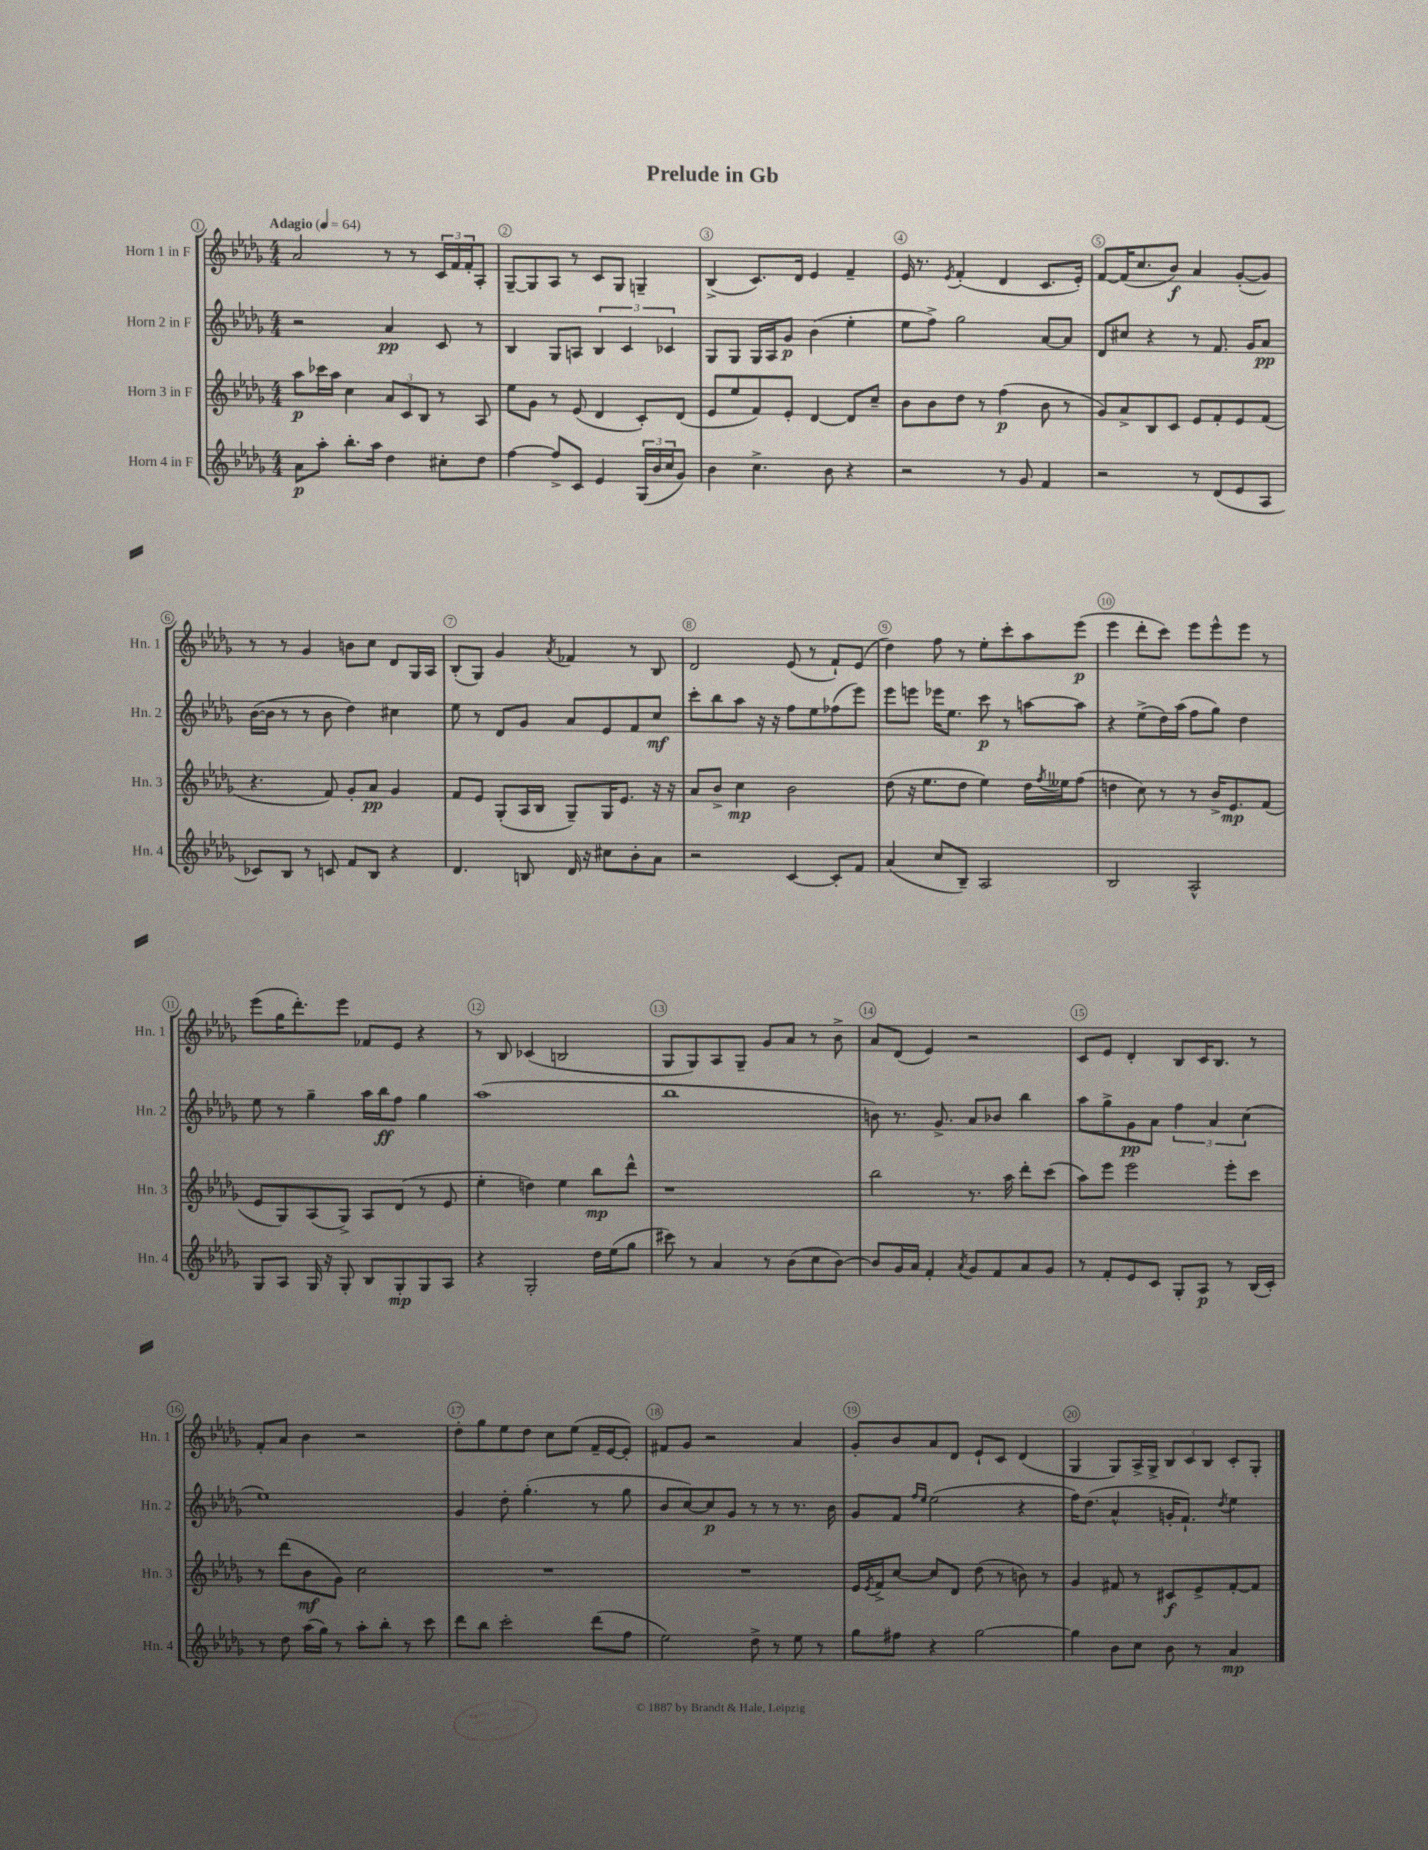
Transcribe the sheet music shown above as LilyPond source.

\header { title = "Prelude in Gb" }
<<
\new StaffGroup <<
\new Staff = "s0" \with { instrumentName = "Horn 1 in F" shortInstrumentName = "Hn. 1" } {
    \clef treble \key des \major \numericTimeSignature \time 4/4 \tempo "Adagio" 4 = 64
    aes'2 r8 r8 \tuplet 3/2 { c'16 f'16 f'16-. } aes8-. |
    ges8~-- ges8 aes8 r8 c'8 ges8 g4-- |
    bes4->( c'8.) des'16 ees'4 f'4-- |
    ees'16 r8. \acciaccatura { ees'8 } f'4-.( des'4 c'8. ees'16-.) |
    f'8~ f'16( c''8. bes'8\f) aes'4 ges'8~-.( ges'8) |
    r8 r8 ges'4 b'8 c''8 des'8 ges16 aes16 |
    bes8-.( ges8) ges'4 \acciaccatura { aes'8 } fes'4 r8 bes8 |
    des'2 ees'8( r8 f'8-!) ees'8( |
    des''4) f''8 r8 ees''8-. c'''8-. aes''8 ees'''8\p( |
    ees'''4 des'''8-. c'''8) ees'''8 ees'''8-^ ees'''8 r8 |
    ees'''8( ges''16 des'''8.-.) ees'''8 fes'8 ees'8 r4 |
    r8 bes8 ces'4( b2 |
    ges8 ges8) aes8 ges8-- ges'8 aes'8 r8 bes'8-> |
    aes'8 des'8( ees'4) r2 |
    c'8 ees'8 des'4-. bes8 c'16 bes8. r8 |
    f'8-. aes'8 bes'4 r2 |
    des''8-. ges''8 ees''8 des''8 c''8 ees''8( f'16-- ees'16~ ees'8-.) |
    fis'8 ges'8 r2 aes'4 |
    ges'8-. bes'8 aes'8 des'8 ees'8-! c'8 des'4( |
    ges4 ges8) aes16-> ges16-> \tuplet 3/2 { bes8 c'8 bes8 } c'8-. ges8-. \bar "|." |
}
\new Staff = "s1" \with { instrumentName = "Horn 2 in F" shortInstrumentName = "Hn. 2" } {
    \clef treble \key des \major \numericTimeSignature \time 4/4
    r2 aes'4\pp c'8 r8 |
    bes4 ges8 a8 \tuplet 3/2 { bes4 c'4 ces'4 } |
    ges8 ges8 ges16 aes16 ges'8\p bes'4( ees''4-. |
    ees''8 f''8->) ges''2 aes'8~ aes'8 |
    des'8 cis''8 r4 r8 f'8. ges'16 aes'8\pp |
    bes'16~( bes'16 r8 r8 bes'8 des''4) cis''4 |
    ees''8 r8 des'8 ges'8 aes'8 ees'8 f'8 c''8\mf |
    c'''8-. bes''8 aes''8 r16 r16 f''8 ees''8 fes''8( ees'''8) |
    ees'''8 e'''8 ees'''16 ees''8. c'''8\p r8 a''8~ a''8 |
    r4 ees''8->( des''16) aes''16( f''8 ges''8) des''4 |
    ees''8 r8 ges''4-- aes''16 bes''16\ff f''8 ges''4 |
    aes''1( |
    bes''1 |
    b'8) r8. ges'8.-> aes'8 bes'8 bes''4 |
    aes''8 ges''8-> ges'8\pp aes'8 \tuplet 3/2 { f''4 aes'4 c''4( } |
    ees''1) |
    ges'4 des''8-. ges''4.-.( r8 ges''8 |
    bes'8 c''8~) c''8\p ges'8 r8 r8 r8. bes'16 |
    ges'8 f'8 \grace { f''16 ees''16 } ees''2( r4 |
    f''16) des''8.( aes'4-^ g'16-. f'8.-!) \acciaccatura { des''8 } ees''4 \bar "|." |
}
\new Staff = "s2" \with { instrumentName = "Horn 3 in F" shortInstrumentName = "Hn. 3" } {
    \clef treble \key des \major \numericTimeSignature \time 4/4
    aes''8\p ces'''16 aes''16 c''4 \tuplet 3/2 { aes'8 c'8 bes8 } r8 aes8 |
    ees''8 ges'8 r8 ees'8( des'4 c'8-.) des'8( |
    ees'8 ees''8 f'8) ees'8-. des'4~ des'8 c''8-- |
    bes'8 bes'8 des''8 r8 f''4\p( bes'8 r8 |
    ges'8) aes'8-> bes8 c'8 ees'8 f'8-. ees'8 f'8( |
    r4. f'8) ges'8-. aes'8\pp ges'4 |
    f'8 ees'8 ges8-.( aes16 bes16 ges8--) ges16 ees'8. r16 r16 |
    aes'8 bes'8-> c''4\mp bes'2 |
    des''8( r16 ees''8. des''8 ees''4) des''16 \acciaccatura { f''8 } eeses''16 f''8( |
    d''4 c''8) r8 r8 bes'16-> ees'8.\mp f'8( |
    ees'8 ges8) aes8( ges8->) aes8 des'8( r8 ees'8 |
    ees''4-. d''4) ees''4 bes''8\mp des'''8-^ |
    r1 |
    bes''2 r8. aes''16 des'''8-. c'''8( |
    aes''8) ees'''8 ees'''2 ees'''8-. c'''8 |
    r8 des'''8( bes'8\mf ges'8) c''2 |
    R1 |
    R1 |
    ees'16 \acciaccatura { ees'8 } f'16-> c''8~ c''8 des'8 des''8( r8 b'8) r8 |
    ges'4 fis'8 r8 cis'8\f ees'8-> fis'8~-. fis'8 \bar "|." |
}
\new Staff = "s3" \with { instrumentName = "Horn 4 in F" shortInstrumentName = "Hn. 4" } {
    \clef treble \key des \major \numericTimeSignature \time 4/4
    aes'8\p aes''8-. bes''8.-. aes''16 des''4 cis''8-. des''8 |
    f''4~ f''8-> c'8 ees'4 \tuplet 3/2 { ges16( bes'16 c''16 } ges'8) |
    bes'4 c''4.-> bes'8 r4 |
    r2 r8 ges'8 f'4 |
    r2 r8 des'8( ees'8 aes8 |
    ces'8) bes8 r8 c'8 f'8 bes8 r4 |
    des'4. b8 des'16 r16 cis''8 bes'8-. aes'8 |
    r2 c'4~ c'8-. f'8 |
    aes'4( c''8 bes8--) aes2 |
    bes2 aes2-^ |
    ges8 aes8 ges16 r16 ges8-. bes8 ges8-.\mp ges8 aes8 |
    r4 ges2-. des''16 ees''16( ges''8 |
    cis'''8) r8 aes'4 r8 bes'8( c''8 bes'8~) |
    bes'8 ges'16 aes'16 f'4-. \acciaccatura { aes'8 } ges'8 f'8 aes'8 ges'8 |
    r8 f'8-. ees'8 c'8 ges8-. aes8\p r8 bes16( c'16-.) |
    r8 des''8 aes''16( ges''16) r8 aes''8-. bes''8-. r8 c'''8 |
    des'''8 bes''8 c'''2-. des'''8( f''8 |
    ees''2) des''8-> r8 ees''8 r8 |
    ges''8 fis''8 r4 ges''2~ |
    ges''4 bes'8 c''8 bes'8 r8 aes'4\mp \bar "|." |
}
>>
>>
\layout { \context { \Score \override BarNumber.break-visibility = ##(#f #t #t) barNumberVisibility = #all-bar-numbers-visible \override BarNumber.stencil = #(make-stencil-circler 0.1 0.3 ly:text-interface::print) } }
